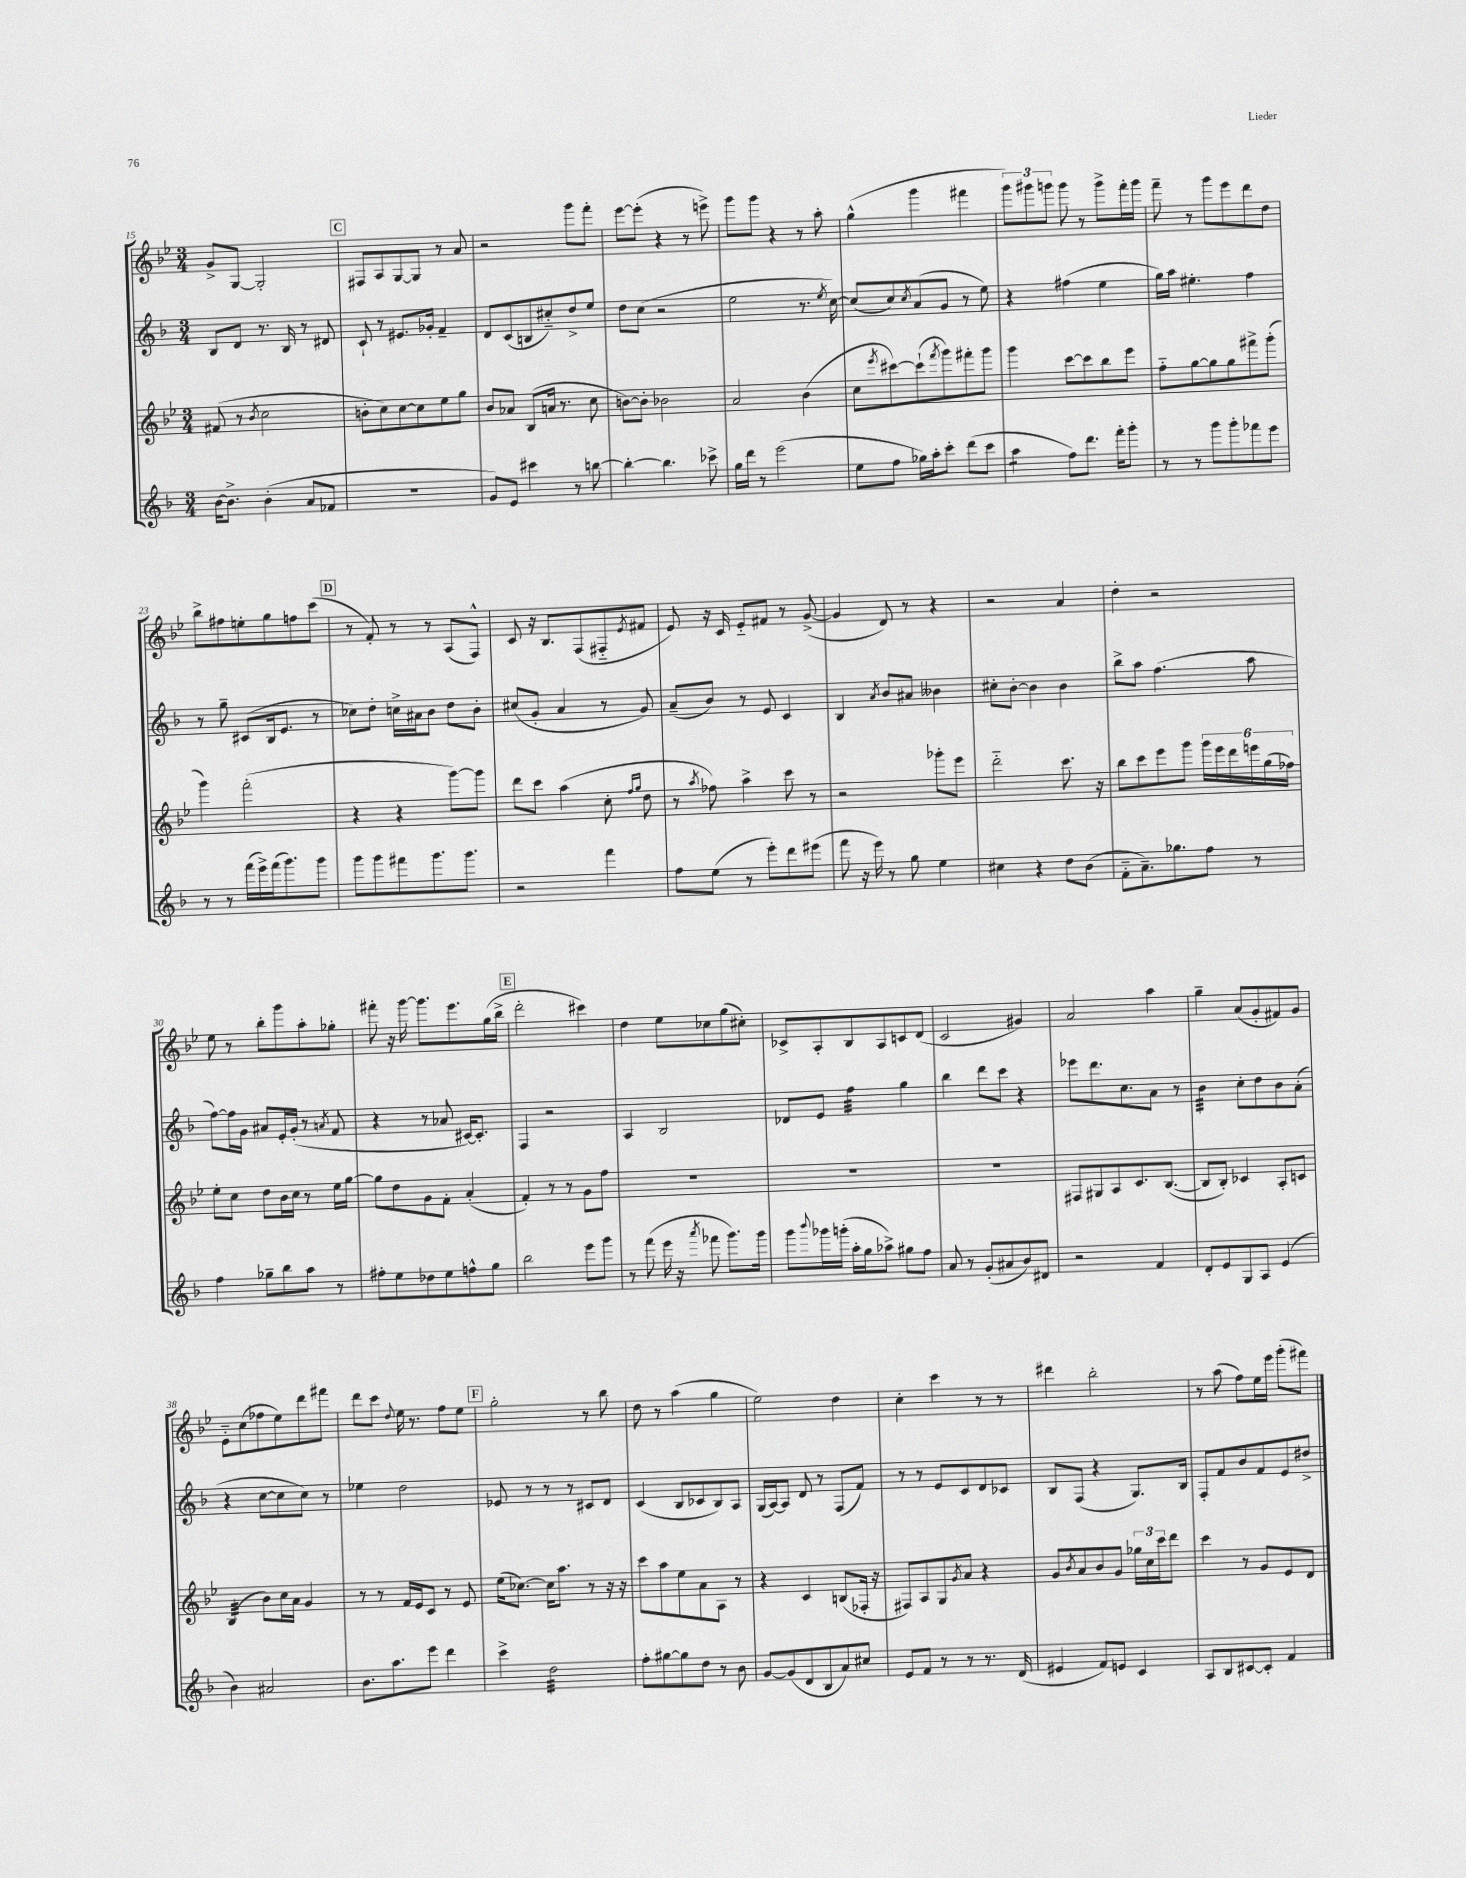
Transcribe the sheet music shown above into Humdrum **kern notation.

**kern	**kern	**kern	**kern
*staff4	*staff3	*staff2	*staff1
*clefG2	*clefG2	*clefG2	*clefG2
*k[b-]	*k[b-e-]	*k[b-]	*k[b-e-]
*M3/4	*M3/4	*M3/4	*M3/4
[16b-	(8f#	8B-	8g^
8.b-^]	.	.	.
.	8r	8d	[8G
.	8qb-	.	.
(4b-'	2cc	8.r	2G']
.	.	16B-	.
8a	.	8r	.
8f-	.	8d#	.
=	=	=	=
2.r	8b'	8c`	8F#
.	8cc)	8r	8A
.	[8cc	8.e#	[8G
.	8cc]	.	8G]
.	.	16g-'	.
.	8ee-	4f~	8r
.	8gg	.	8a
=	=	=	=
8g)	8b-	8d	2r
8e	8a-	(8c	.
4ccc#	(8B-	8B	.
.	16a	8cc#'~)	.
.	8.r	.	.
8r	.	8dd^	8ggg
[8bb	8cc	8ee	8fff'
=	=	=	=
4bb'_	[8b)	8dd	[8eee-
.	8b']	(8cc	(8eee-']
4.bb]	2b-	2r	4r
.	.	.	8r
8ccc-^	.	.	8eee^)
=	=	=	=
16gg	2a	2ee	8ggg
16ddd	.	.	.
8r	.	.	8ggg
(2eee	.	.	4r
.	(4b-	8.r	8r
.	.	.	8aa'
.	.	8qee	.
.	.	[16cc)	.
=	=	=	=
8ee	8cc	(8cc]	(4gg^^
.	8qeee-	.	.
8ff	[8ccc#)	8cc)	.
.	.	8qcc	.
16gg-)	(8ccc#`]	(8a	4ggg
16aa'	.	.	.
.	8qfff	.	.
8ccc'	8ggg)	8g	.
(8ddd	8fff#'	8r	4fff#
8ccc	8ggg	8ee)	.
=	=	=	=
4aa	4ggg	4r	12ggg)
.	.	.	12ggg#
.	.	.	12ggg
8ff)	[8ccc	(4ff#	8ggg
8.ddd	8ccc]	.	8r
.	8bb-	4ee	8ggg^
16fff'	.	.	.
8ggg'	8eee-	.	16fff'
.	.	.	16ggg
=	=	=	=
8r	8ff'~	16gg)	8fff~
.	.	16aa	.
8r	[8gg	4.ee#'	8r
8ggg	8gg]	.	8ggg
8ggg'	8gg	.	8eee-
8fff-	8fff#^	4ff	8ddd
8eee	(8ggg'	.	8dd
=	=	=	=
8r	4ggg)	8r	8bb-^
8r	.	8gg~	8ff#
(16fff	(2fff'	(8c#	8ee'
16eee^)	.	.	.
(16fff	.	16B-	8gg
8.ggg)	.	8.e	.
.	.	.	8ff
8ggg	.	8r	(8ccc
=	=	=	=
8ggg	4r	8cc-)	8r
8ggg	.	8dd'	8f')
8fff#	4r	16cc^	8r
.	.	16a#	.
8.ggg	.	8b-	8r
.	[8ggg)	8dd	(8A
8.ggg	.	.	.
.	8ggg]	8b-'	8F^^)
=	=	=	=
2r	8ddd	(8cc#	8c
.	8ccc	8g'	16r
.	.	.	8.B-
.	(4aa	4a	.
.	.	.	(8F
4fff	8cc'	8r	8F#'~
.	16qqff	.	.
.	16qqgg	.	8qe-
.	8dd	8g)	8f#
=	=	=	=
8ff	8r	(8a~	8e-)
.	8qaa	.	.
(8ee	8ff-)	8b-)	16r
.	.	.	16c
8r	4aa^	8r	8e-'~
8eee')	.	8e	8f#
8ddd	8ccc	4c	8r
(8eee#	8r	.	([8g^
=	=	=	=
8fff	2r	4B-	4g]
16r	.	.	.
16eee)	.	.	.
.	.	8qa	.
8r	.	8b-	8d)
8gg	.	8a#	8r
4ee	8ggg-'	4b--	4r
.	8eee-	.	.
=	=	=	=
4cc#	2ddd'~	8cc#'	2r
.	.	[8b-'	.
4r	.	4b-]	.
8dd	8.ccc	4b-	4a
(8b-	.	.	.
.	16r	.	.
=	=	=	=
8f'~	8bb-	8bb-^	4dd'
8.a~)	8ccc	8aa	.
.	8eee-	(4.ff	2r
8.gg-	.	.	.
.	8ggg	.	.
8ff	24ggg	.	.
.	24eee-	.	.
.	24ddd	.	.
8r	24eee	8aa	.
.	(24gg	.	.
.	24ff-)	.	.
=	=	=	=
4ff	8ee-'	[8ff)	8ee-
.	8cc	16ff]	8r
.	.	16g	.
8gg-~	8dd	8a#	8bb-'
8bb-	16b-	16e'	8ggg
.	16cc	(16g'	.
8aa	8r	8r	8aa'
.	.	8qa	.
8r	16ee-	8f	8gg-'
.	[16gg	.	.
=	=	=	=
8ff#'	8gg]	4r	8fff#'
8ee	8dd	.	16r
.	.	.	[16ggg
8dd-	8g	8r	8.ggg]
8ee	8f'	8a-	.
.	.	.	8.eee-
8ff^^	(4a'	[16c#)	.
.	.	8.c#']	.
8gg	.	.	(16gg
.	.	.	16bb-^
=	=	=	=
2bb-	4f')	4F	2ddd'
.	8r	2r	.
.	8r	.	.
8eee	8g	.	4ccc#)
8ggg	8ff	.	.
=	=	=	=
8r	2.r	4A	4dd
(8fff	.	.	.
16eee	.	2B-	8ee-
16r	.	.	.
8qaaa	.	.	.
8fff-	.	.	8cc-
8.ggg)	.	.	(8gg
.	.	.	8cc#')
16ggg	.	.	.
=	=	=	=
8ggg	2.r	8d-	8c-^
8qqbbb-	.	.	.
16ggg-	.	8e	8A'
(16ggg'	.	.	.
16aa'	.	4ff	8B-
16gg	.	.	.
8aa-^)	.	.	8A
8gg#	.	4gg	8c
8ff	.	.	(8d
=	=	=	=
8a	2.r	4bb-	2c
8r	.	.	.
(8g'	.	8ddd	.
8a#	.	8ccc	.
8b-)	.	4r	4g#)
8d#	.	.	.
=	=	=	=
2r	8F#	8eee-	2a
.	8G#	8.ddd	.
.	8A	.	.
.	.	8.cc	.
.	8.c	.	.
4f	.	8a	4aa
.	([8.B-	.	.
.	.	8r	.
=	=	=	=
8d'	8B-]	4b-	4gg~
8e	8B-')	.	.
8G	4c-	8cc'	(8a
8A	.	8dd	8g'
(4e	8A'	8b-	8f#)
.	8c	(8a'	8g
=	=	=	=
4b-)	(4B-	4r	8e-'~
.	.	.	(8cc
2a#	8b-)	[8cc	8ff-
.	16cc	8cc]	8ee-)
.	16a	.	.
.	4g	8cc)	8ddd
.	.	8r	8fff#
=	=	=	=
8.b-	8r	4ee-	8ddd
.	8r	.	8ccc
8.aa	.	.	.
.	.	.	8qqdd
.	16f	2dd	16ee-
.	16e-	.	8.r
8eee	8c	.	.
4ddd	8r	.	8ff
.	8e-	.	8ee-
=	=	=	=
4ccc^	(16ee-	8e-	2gg'
.	[8.cc-)	.	.
.	.	8r	.
2dd	16cc-]	8r	.
.	8.aa	.	.
.	.	8r	.
.	8r	8c#	8r
.	16r	8d	8bb-
.	16r	.	.
=	=	=	=
8ff'	8ccc	(4c	8dd
[8gg#	8aa	.	8r
8gg#]	8ee-	8B-	(4aa
8dd	8a	8c-	.
8r	8A	8B-)	4gg
8b-	8r	8A	.
=	=	=	=
[8g	4r	(16G	2ee-)
.	.	[16A)	.
(8g]	.	8A]	.
8d	4c	8d	.
8B-	.	8r	.
8a)	(8B	(8F	4dd
8cc#	16F-'	8f)	.
.	16r	.	.
=	=	=	=
8e	8F#)	8r	4cc'
8f	8A	8r	.
8r	8G	8e	4ccc
.	8qg	.	.
8r	8a	8c	.
8.r	4r	8d	8r
.	.	8c-	8r
(16d	.	.	.
=	=	=	=
4e#	8g	8B-	4ddd#
.	8qb-	.	.
.	8a	(8F	.
8f)	8b-	4r	2bb-'
8e	8g	.	.
4c	24gg-	8.G)	.
.	24cc	.	.
.	24ccc	.	.
.	8ddd	.	.
.	.	16B-	.
=	=	=	=
8A	4ccc	8F'	8r
8B-	.	8f	(8aa
[8c#	8r	8b-	8ff)
8c#']	8g	8f	16ee-
.	.	.	16eee-
4f	8e-	8e	(8ggg'
.	8d	8dd#^	8fff#)
==	==	==	==
*-	*-	*-	*-
